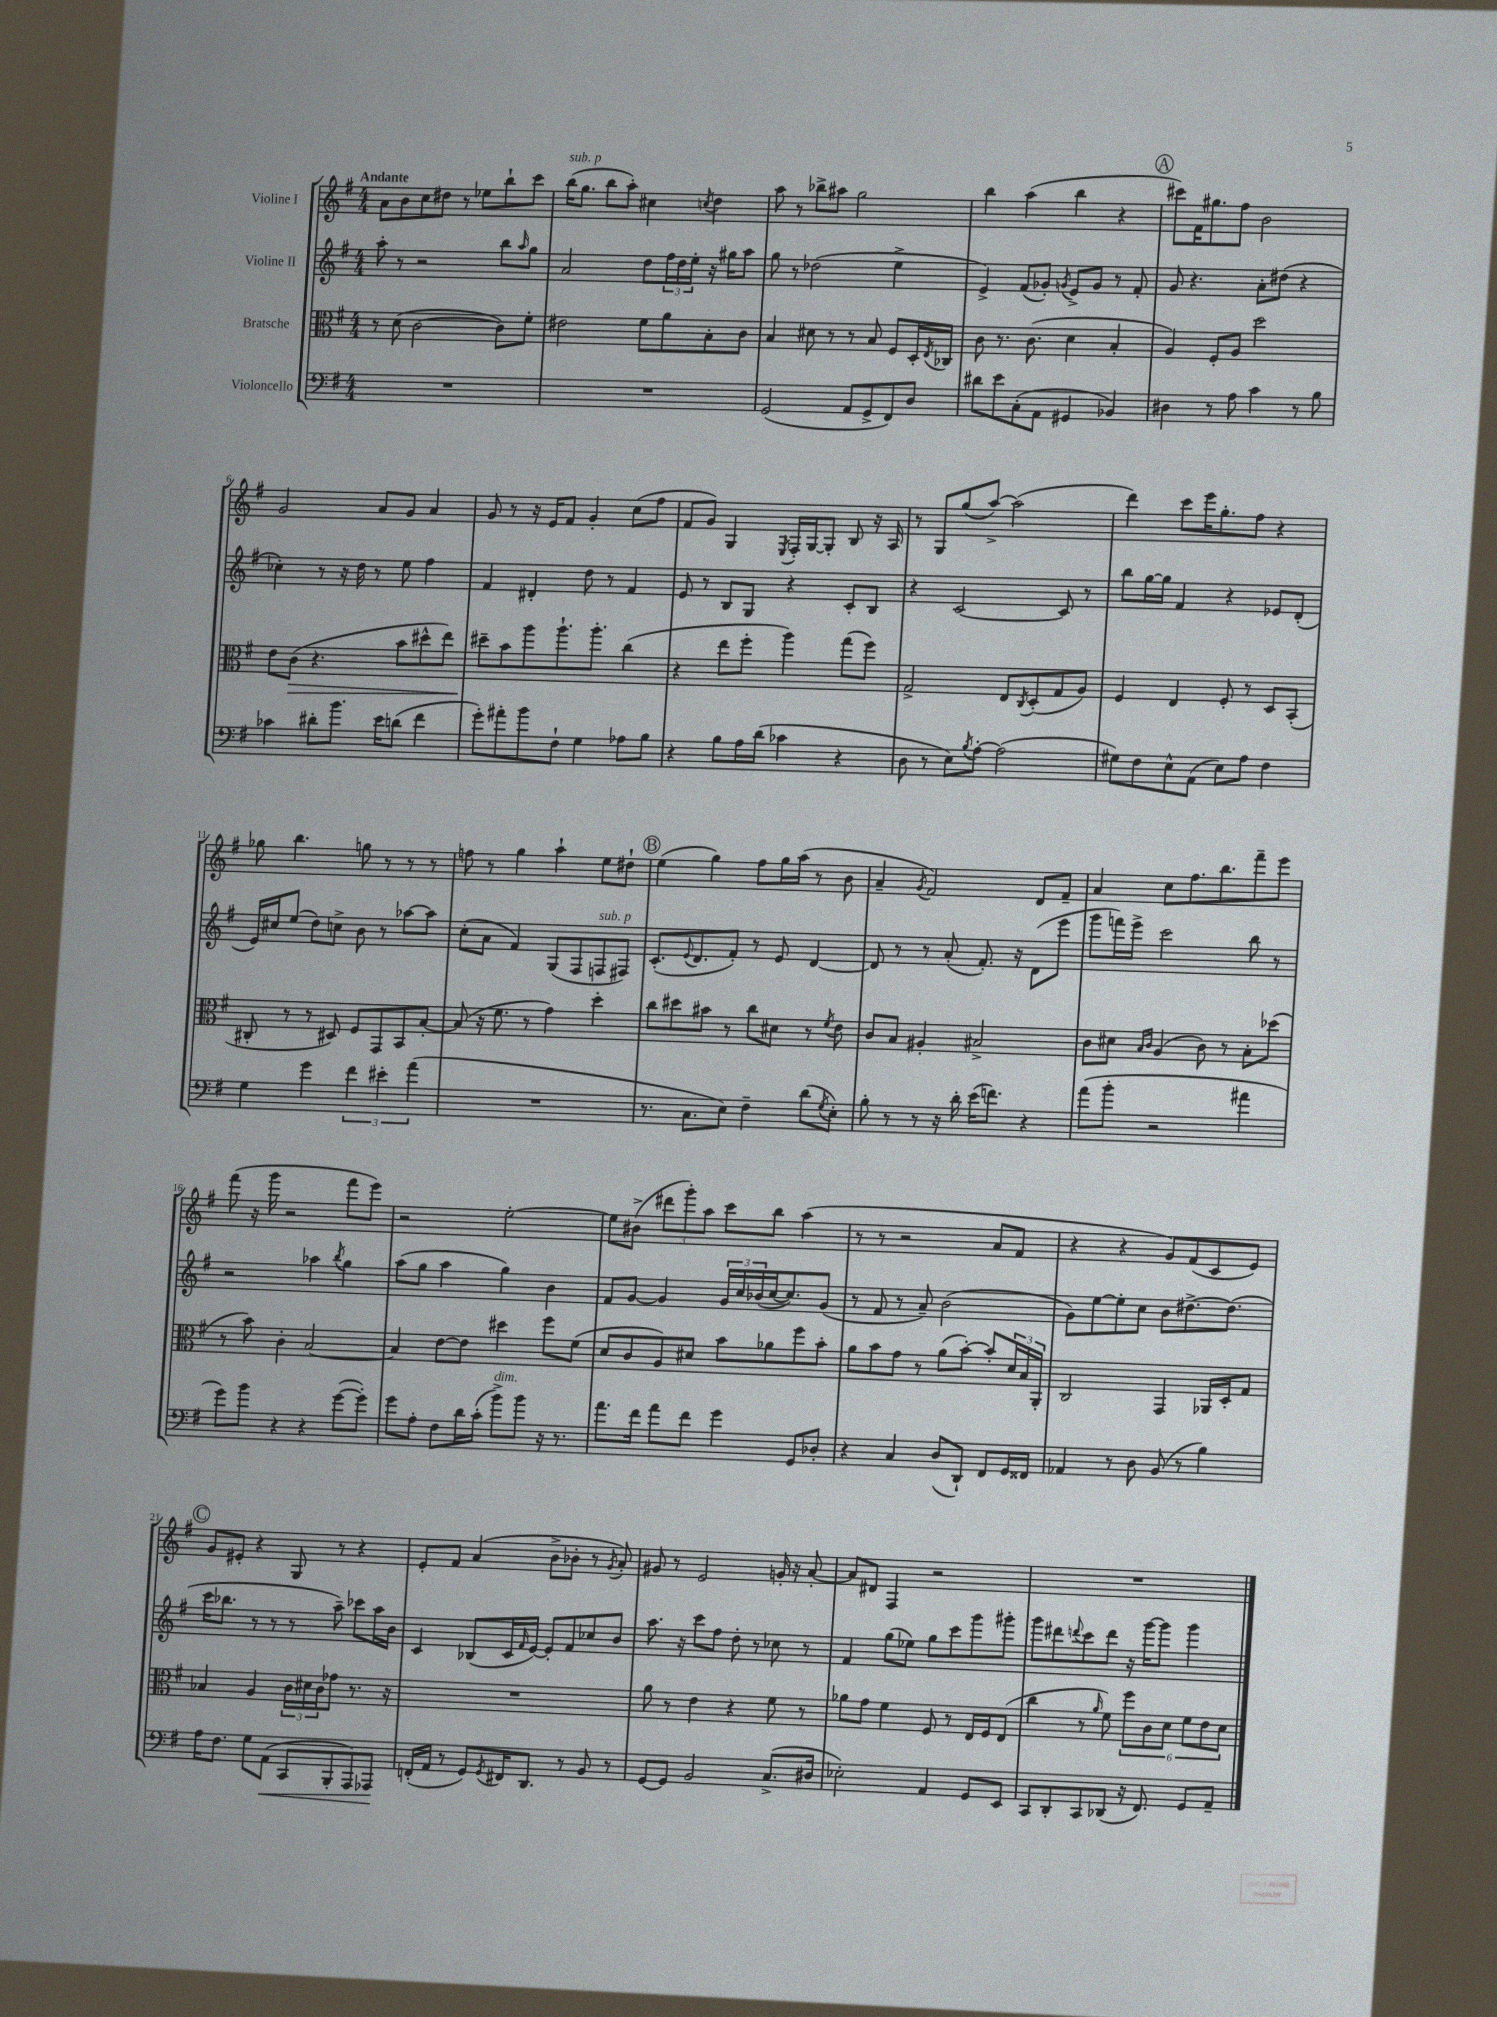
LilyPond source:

<<
\new StaffGroup <<
\new Staff = "s0" \with { instrumentName = "Violine I" } {
    \clef treble \key g \major \numericTimeSignature \time 4/4 \tempo "Andante"
    a'8 b'8 c''8 dis''8 r8 ees''8 b''8-! c'''8 |
    b''16^\markup { \italic "sub. p" }( g''8. b''8 a''8-.) cis''4 \acciaccatura { c''8 } d''4 |
    a''8 r8 bes''8-> ais''8 g''2 |
    b''4 a''4( b''4 r4 |
    \mark \markup { \circle "A" } cis'''8) fis'16 gis''8. fis''8 b'2 |
    g'2 a'8 g'8 a'4 |
    g'8 r8 r16 e'16 fis'8 g'4-. c''8( fis''8 |
    fis'8 g'8) g4 \acciaccatura { e8 } fis16-. g16~ g8-. b8 r16 a16 |
    r8 g8 g''8( a''8~->) a''2( |
    d'''4) c'''8 e'''16 g''8.-. fis''8 r4 |
    ges''8 b''4. g''8 r8 r8 r8 |
    f''8 r8 g''4 a''4-! e''8 dis''8-! |
    \mark \markup { \circle "B" } e''4( g''4) fis''8 g''16 a''16( r8 b'8 |
    a'4-- \acciaccatura { g'8 } fis'2) d'8 fis'8-- |
    a'4 c''8 fis''8. b''8. fis'''8-- e'''8 |
    fis'''8( r16 g'''16 r2 fis'''8 e'''8) |
    r2 e''2~-. |
    e''8 bis'8->( \tuplet 3/2 { dis'''8 g'''8-.) a''8 } c'''8 b''8 a''4( |
    r8 r8 r2 a'8 fis'8 |
    r4 r4 g'8) fis'8( c'8 e'8) |
    \mark \markup { \circle "C" } g'8 eis'8-. r4 g8 r8 r4 |
    e'8-. fis'8 a'4( b'8-> bes'8-. r8 \acciaccatura { g'8 } a'8-.) |
    gis'8 r8 e'2 g'16-. r16 a'8~-. |
    a'8 dis'8 fis4 r2 |
    R1 \bar "|." |
}
\new Staff = "s1" \with { instrumentName = "Violine II" } {
    \clef treble \key g \major \numericTimeSignature \time 4/4
    a''8-. r8 r2 b''8 \grace { a''16 } g''8 |
    a'2 d''8 \tuplet 3/2 { fis''16 d''16 e''16-. } r16 gis''16 a''8 |
    g''8 r8 des''2( e''4-> |
    e'4->) fis'8( ges'8-.) \acciaccatura { g'8 } e'8-> g'8 r8 fis'8-. |
    \mark \markup { \circle "A" } g'8 r4. a'8-. dis''8( r4 |
    ces''4-.) r8 r16 d''16 r8 e''8 fis''4 |
    fis'4 dis'4-. d''8 r8 fis'4 |
    e'8 r8 b8 g8 r4 c'8-. b8 |
    r4 c'2~ c'8 r8 |
    b''8 g''16~ g''16 fis'4 r4 ees'8 d'8-.( |
    e'16) cis''16 e''8( d''8) c''8-> b'8 r8 aes''8~ aes''8 |
    c''8-.( a'8 fis'4) g8( fis8 f8^\markup { \italic "sub. p" } fis8) |
    \mark \markup { \circle "B" } c'8.-.( \appoggiatura { e'8 } d'8. fis'8-.) r8 e'8 d'4~ |
    d'8 r8 r8 a'8-.( fis'8.-.) r16 d'8( e'''8 |
    g'''8 f'''16) e'''16-> c'''2 b''8 r8 |
    r2 aes''4 \acciaccatura { b''8 } g''4 |
    a''8( g''8 a''4 g''4) b'4 |
    fis'8 g'8~ g'4 \tuplet 3/2 { g'16 c''16 bes'16( } c''16~ c''8.) g'8( |
    r8 fis'8 r8 a'8--) b'2( |
    g'8) e''8~ e''8-. c''8 b'8 dis''8.~-> dis''8.( |
    \mark \markup { \circle "C" } c'''16 bes''8. r8 r8 r8 a''8--) ces'''8 a''16 b'16 |
    c'4 bes8( c'16 \grace { fis'16 } e'16~) e'8-. fis'8 ces''8 b'8 |
    a''8. r16 c'''8 fis''8 d''8-. r8 ces''8 r8 |
    fis'4 g''8( ees''8) g''8 c'''8 g'''8 gis'''8-. |
    g'''8 dis'''8 \appoggiatura { d'''8 } c'''8 d'''8 r16 g'''16~ g'''8 g'''4 \bar "|." |
}
\new Staff = "s2" \with { instrumentName = "Bratsche" } {
    \clef alto \key g \major \numericTimeSignature \time 4/4
    r8 d'8( c'2~ c'8) fis'8-. |
    eis'2 fis'8 a'8 b8-. c'8 |
    b4 dis'8 r8 r8 b8 fis8 d16-. \acciaccatura { e8 } ces16 |
    c'8 r8. c'8.( d'4 b4-. |
    \mark \markup { \circle "A" } a4) fis8-. a8 d''2 |
    e'8 c'8\>( r4. b'8 dis''8-^ e''8) |
    dis''8--\! b'8 a''8 a''8.-! a''8.-. c''4( |
    r4 e''8 fis''8-. a''4) g''8( fis''8) |
    g2-> e8 \acciaccatura { c8 } d8-.( g8 a8) |
    fis4 e4 fis8-. r8 d8 b,8-.( |
    cis8-. r8 r8 dis8) fis8 g,8 b,8 b8~-. |
    b8( r16 fis'8. r8 g'4) d''4-. |
    \mark \markup { \circle "B" } c''8 dis''8 bis'8 r8 c''8 dis'8 r8 \acciaccatura { fis'8 } e'8 |
    c'8 b8 ais4-. bis2-> |
    c'8 dis'8 \grace { b16 c'16 } a4( c'8) r8 b8-. des''8( |
    r8 b'8) c'4-. b2~ |
    b4 e'8~ e'8 dis''4 fis''8 fis'8( |
    d'8 c'8 a8) dis'8 b'8 aes'8 fis''8 b'8-. |
    a'8 b'8 g'8 r8 a'8( b'8~-.) b'8-. \tuplet 3/2 { d'16 b16 a,16-. } |
    c2 g,4 aes,16 d16-. g8 |
    \mark \markup { \circle "C" } bes4 a4 \tuplet 3/2 { c'16 dis'16 c'16 } ges'8 r8. r16 |
    R1 |
    a'8 r8 e'4 r4 fis'8 r8 |
    aes'8 g'8 fis'4 fis8 r8 e16 fis16 e8( |
    c''4 r8 \grace { a'16 } fis'8) \tuplet 6/4 { fis''8 c'8 d'8 fis'8 e'8 d'8 } \bar "|." |
}
\new Staff = "s3" \with { instrumentName = "Violoncello" } {
    \clef bass \key g \major \numericTimeSignature \time 4/4
    R1 |
    R1 |
    g,2( a,8 g,8-> fis,8) d8 |
    dis'8 e'8 c8-.( a,8 gis,4 bes,4) |
    \mark \markup { \circle "A" } dis4 r8 a8 c'4 r8 b8 |
    ces'4 dis'8-. b'8. e'16 d'8( fis'4 |
    g'8-.) ais'8-. b'8 fis8-! g4 aes8 b8 |
    r4 b8 a16 d'16( ces'4 r4 |
    d8 r8 e8) \acciaccatura { b8 } a8~-. a2( |
    gis8) fis8 e8-^ a,8( e8) a8 fis4 |
    g4 g'4 \tuplet 3/2 { fis'4 eis'4-. a'4( } |
    R1 |
    \mark \markup { \circle "B" } r8. c8. e8) fis4-- d'8( \acciaccatura { g8 } e8-.) |
    b8-. r8 r8 r16 d'16-. e'16( f'8.) r4 |
    a'8( b'8-. r2 ais'4 |
    g'8) b'8 r4 r4 g'8~( g'8-.) |
    g'8 a8-. fis8 d'16 c'16-.( b'8->^\markup { \italic "dim." }) b'8 r16 r8. |
    a'8. fis'16 a'8 fis'8 g'4 g,8 des8-. |
    r4 c4 d8( d,8-!) fis,8 g,16 fisis,16 |
    aes,4 r8 d8 b,8( r8 b4) |
    \mark \markup { \circle "C" } a16 fis8. g8 a,8\<( c,8 b,,8-. a,,8) aes,,8\! |
    f,16-.( a,16 r8 g,8) \acciaccatura { g,8 } fis,16 d,8. r8 b,8 r8 |
    g,8~ g,8 b,2 c8.->( dis16 |
    ees2-.) a,4 g,8 e,8 |
    c,8 d,8-. c,8 des,8( r16 fis,8.) g,8 a,8-- \bar "|." |
}
>>
>>
